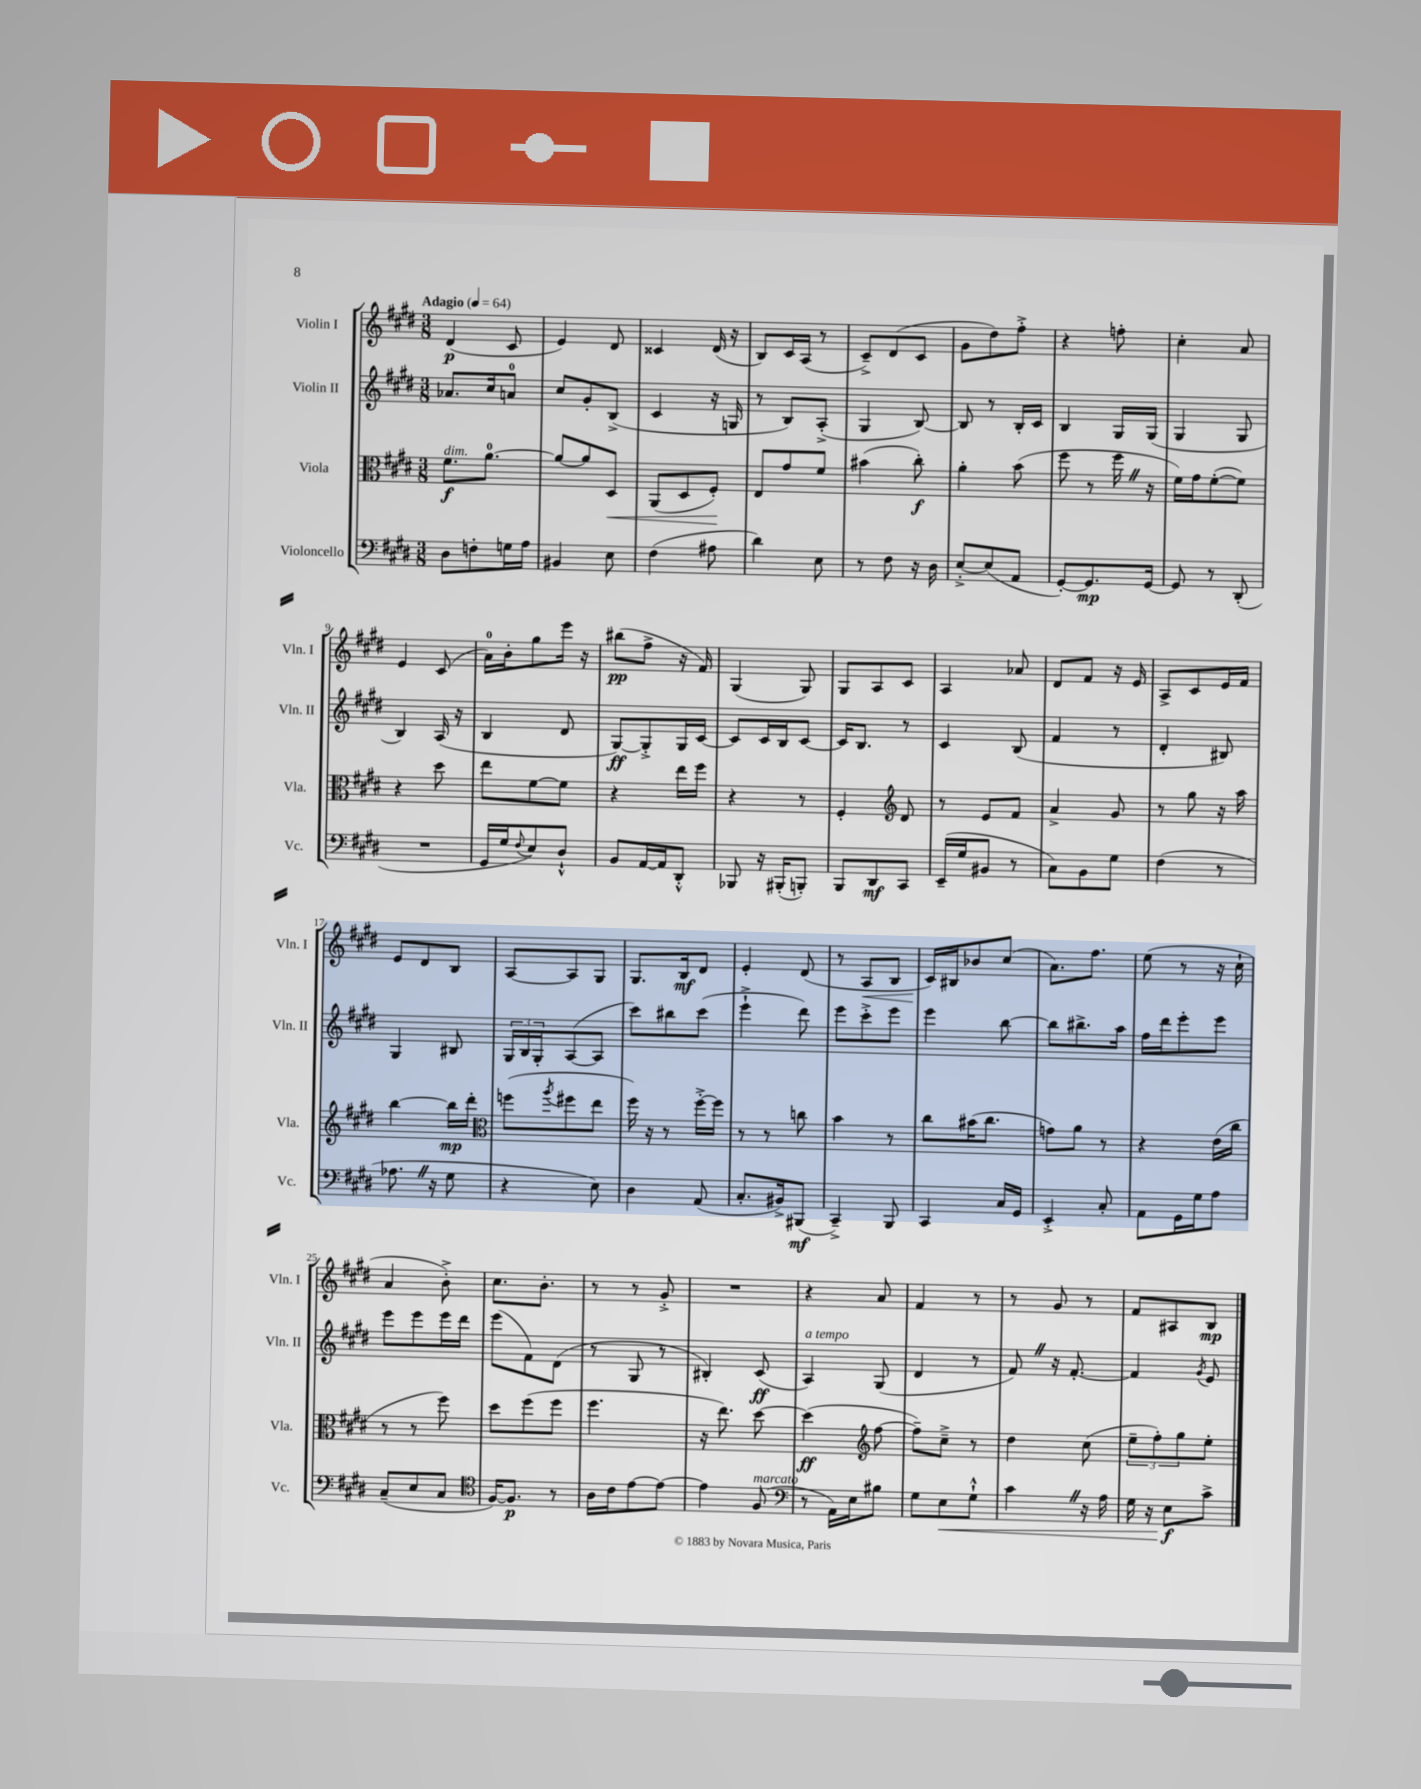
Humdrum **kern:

**kern	**dynam	**kern	**dynam	**kern	**dynam	**kern	**dynam
*part4	*part4	*part3	*part3	*part2	*part2	*part1	*part1
*staff4	*staff4	*staff3	*staff3	*staff2	*staff2	*staff1	*staff1
*I"Violoncello	*	*I"Viola	*	*I"Violin II	*	*I"Violin I	*
*I'Vc.	*	*I'Vla.	*	*I'Vln. II	*	*I'Vln. I	*
*clefF4	*	*clefC3	*	*clefG2	*	*clefG2	*
*k[f#c#g#d#]	*	*k[f#c#g#d#]	*	*k[f#c#g#d#]	*	*k[f#c#g#d#]	*
*M3/8	*	*M3/8	*	*M3/8	*	*M3/8	*
*MM64	*	*MM64	*	*MM64	*	*MM64	*
=1	=1	=1	=1	=1	=1	=1	=1
!	!	!	!	!	!	!LO:TX:a:B:t=Adagio	!
!	!	!LO:TX:a:i:t=dim.	!	!	!	!	!
8D#\L	.	8.f#\L	f	8.a-X/L	.	(4d#/	p
8Fn'\	.	.	.	.	.	.	.
.	.	[8.a\J	.	16cc#/k	.	.	.
16Gn\L	.	.	.	8an/J	.	8c#/	.
16A\JJ	.	.	.	.	.	.	.
=2	=2	=2	=2	=2	=2	=2	=2
4BB#X/	.	8a/L_	.	8cc#/L	.	4e/)	.
.	.	8a/]	.	8g#'/	.	.	.
!	!	!	!LO:HP:b	!	!	!	!
8E\	.	8D#/J	<	(8B^/J	.	8d#/	.
=3	=3	=3	=3	=3	=3	=3	=3
(4F#\	.	(8AA/L	.	4c#/	.	4c##X/	.
.	.	8D#/	.	.	.	.	.
8A#X\	.	8F#'/J)	.	16r	.	(16d#/	.
.	.	.	.	16Gn/	.	16r	.
.	.	.	[	.	.	.	.
=4	=4	=4	=4	=4	=4	=4	=4
4d#\)	.	8E/L	.	8r	.	8B/L)	.
.	.	8g#/	.	8B/L)	.	16c#/L	.
.	.	.	.	.	.	(16A/JJ	.
8E\	.	8f#/J	.	(8A'^/J	.	8r	.
=5	=5	=5	=5	=5	=5	=5	=5
8r	.	(4b#X\	.	4G#/	.	8c#~^/L)	.
8F#\	.	.	.	.	.	(8d#/	.
16r	.	8cc#'\)	f	[8B/)	.	8c#/J	.
16D#\	.	.	.	.	.	.	.
=6	=6	=6	=6	=6	=6	=6	=6
[8E'^/L	.	4a'\	.	8B/]	.	8g#\L	.
(8E/]	.	.	.	8r	.	8dd#\)	.
8AA/J	.	(8b\	.	16B'/LL	.	8ff#'^\J	.
.	.	.	.	16c#/JJ	.	.	.
=7	=7	=7	=7	=7	=7	=7	=7
[8GG#'/L)	.	8ff#\	.	4B/	.	4r	.
8.GG#/]	mp	8r	.	.	.	.	.
.	.	16ff#Z\	.	16G#/LL	.	8ffn'\	.
[16GG#/Jk	.	16r	.	(16G#/JJ	.	.	.
=8	=8	=8	=8	=8	=8	=8	=8
8GG#/]	.	16f#\LL)	.	4G#/	.	4cc#'\	.
.	.	16g#\J	.	.	.	.	.
8r	.	([8f#'\	.	.	.	.	.
(8DD#'/	.	8f#\J])	.	8G#/	.	8a/	.
!!LO:LB:g=z
=9	=9	=9	=9	=9	=9	=9	=9
4.r	.	4r	.	4B/)	.	4e/	.
.	.	8dd#\	.	(16A/	.	(8c#/	.
.	.	.	.	16r	.	.	.
=10	=10	=10	=10	=10	=10	=10	=10
16GG#/LL	.	8ee\L	.	4B/	.	16a\LL)	.
16G#/J	.	.	.	.	.	16b'\J	.
8qqF#/	.	.	.	.	.	.	.
8E/)	.	[8f#\	.	.	.	8gg#\	.
8D#`^^/J	.	8f#\J]	.	8d#/	.	16eee\Jk	.
.	.	.	.	.	.	16r	.
=11	=11	=11	=11	=11	=11	=11	=11
8BB/L	.	4r	.	[8G#/L)	ff	(8bb#X\L	pp
[16AA/L	.	.	.	8G#'^/]	.	8ff#^\J	.
16AA/J]	.	.	.	.	.	.	.
8DD#'^^/J	.	16ee\LL	.	16G#/L	.	16r	.
.	.	16ff#\JJ	.	[16c#/JJ	.	16f#/)	.
=12	=12	=12	=12	=12	=12	=12	=12
8BBB-X/	.	4r	.	8c#/L]	.	(4G#/	.
16r	.	.	.	16c#/L	.	.	.
(16BBB#X'/KL	.	.	.	16B/J	.	.	.
8BBBn'/J)	.	8r	.	[8c#/J	.	8G#/)	.
=13	=13	=13	=13	=13	=13	=13	=13
8BBB/L	.	4F#'/	.	16c#/KL]	.	8G#/L	.
.	.	.	.	8.B/J	.	.	.
8DD#/	mf	.	.	.	.	8A/	.
*	*	*clefG2	*	*	*	*	*
8CC#/J	.	8d#/	.	8r	.	8c#/J	.
=14	=14	=14	=14	=14	=14	=14	=14
(16EE~/LL	.	8r	.	4c#/	.	4A/	.
16G#/J	.	.	.	.	.	.	.
8BB#X/J	.	8e/L	.	.	.	.	.
8r	.	8f#/J	.	(8B/	.	8a-X/	.
=15	=15	=15	=15	=15	=15	=15	=15
8C#\L)	.	4a^/	.	4f#/	.	8d#/L	.
8BB\	.	.	.	.	.	8f#/J	.
8G#\J	.	8g#/	.	8r	.	16r	.
.	.	.	.	.	.	16e/	.
=16	=16	=16	=16	=16	=16	=16	=16
(4F#\	.	8r	.	4d#'/	.	8A^/L	.
.	.	8gg#\	.	.	.	8c#/	.
8r	.	16r	.	8B#X/)	.	16e/L	.
.	.	16aa\	.	.	.	16f#/JJ	.
!!LO:LB:g=z
=17	=17	=17	=17	=17	=17	=17	=17
8.A-XZ\	.	[4bb\	.	4G#/	.	8e/L	.
.	.	.	.	.	.	8d#/	.
16r	.	.	.	.	.	.	.
8G#\	.	16bb\LL]	mp	8B#X/	.	8B/J	.
.	.	16ddd#'\JJ	.	.	.	.	.
=18	=18	=18	=18	=18	=18	=18	=18
*	*	*clefC3	*	*	*	*	*
4r	.	(8ffn\L	.	24G#/LL	.	[8A/L	.
.	.	.	.	24B/	.	.	.
.	.	.	.	24G#'/J	.	.	.
.	.	8qaa/	.	.	.	.	.
.	.	8ff#X\	.	([8A/	.	8A/]	.
8E\)	.	8ee\J	.	8A/J]	.	8G#/J	.
=19	=19	=19	=19	=19	=19	=19	=19
4D#\	.	16ff#\)	.	8ccc#\L)	.	8.G#/L	.
.	.	16r	.	.	.	.	.
.	.	8r	.	8bb#X\	.	.	.
.	.	.	.	.	.	16B/k	mf
(8AA/	.	[16ff#'^\LL	.	(8ccc#\J	.	8d#/J	.
.	.	16ff#\JJ]	.	.	.	.	.
=20	=20	=20	=20	=20	=20	=20	=20
8.C#'/L	.	8r	.	4eee`^\	.	4e'/	.
.	.	8r	.	.	.	.	.
16BB#X^/k)	.	.	.	.	.	.	.
(8BBB#X/J	mf	8ccn\	.	8ddd#\)	.	(8d#/	.
=21	=21	=21	=21	=21	=21	=21	=21
4CC#~^/)	.	4b\	.	8eee\L	.	8r	.
!	!	!	!	!	!	!	!LO:HP:b
.	.	.	.	8ccc#'^\	.	8A/L	<
8BBB/	.	8r	.	8eee\J	.	8B/J	.
=22	=22	=22	=22	=22	=22	=22	=22
4CC#/	.	8cc#\L	.	4eee\	.	16c#/LL)	.
.	.	.	.	.	.	16B#X/J	[
.	.	(16b#X\K	.	.	.	8b-X/	.
.	.	8.cc#\J	.	.	.	.	.
16C#/LL	.	.	.	[8bb\	.	(8cc#/J	.
16GG#/JJ	.	.	.	.	.	.	.
=23	=23	=23	=23	=23	=23	=23	=23
4EE'^/	.	8gn\L)	.	8bb\L]	.	8.a\L)	.
.	.	8a\J	.	8.bb#X^\	.	.	.
.	.	.	.	.	.	8.ff#\J	.
8C#'/	.	8r	.	.	.	.	.
.	.	.	.	16aa\Jk	.	.	.
=24	=24	=24	=24	=24	=24	=24	=24
8AA\L	.	4r	.	16ff#\LL	.	(8ee\	.
.	.	.	.	16ddd#\J	.	.	.
16GG#\L	.	.	.	8eee'\	.	8r	.
16G#\J	.	.	.	.	.	.	.
8A\J	.	(16e\LL	.	8eee\J	.	16r	.
.	.	16cc#\JJ	.	.	.	16cc#`\	.
!!LO:LB:g=z
=25	=25	=25	=25	=25	=25	=25	=25
(8C#~/L	.	8r	.	8eee\L	.	4a/	.
8E/	.	8r	.	8eee\	.	.	.
8C#/J	.	8ff#\)	.	16eee\L	.	8b'^\)	.
.	.	.	.	16ddd#\JJ	.	.	.
=26	=26	=26	=26	=26	=26	=26	=26
*clefC4	*	*	*	*	*	*	*
[16F#/KL)	.	8dd#\L	.	(8eee\L	.	8.cc#\L	.
8.F#/J]	p	.	.	.	.	.	.
.	.	(8ff#\	.	8f#\)	.	.	.
.	.	.	.	.	.	8.b'\J	.
8r	.	8ff#\J	.	(8d#\J	.	.	.
=27	=27	=27	=27	=27	=27	=27	=27
16A\LL	.	4.ff#\	.	8r	.	8r	.
16c#\J	.	.	.	.	.	.	.
[8e\	.	.	.	8G#/	.	8r	.
8e\J_	.	.	.	8r	.	8g#'^/	.
=28	=28	=28	=28	=28	=28	=28	=28
4e\]	.	16r	.	4B#X'/)	.	4.r	.
.	.	8.ee\)	.	.	.	.	.
!LO:TX:a:i:t=marcato	!	!	!	!	!	!	!
(8F#/	.	[8dd#\	.	(8c#/	ff	.	.
=29	=29	=29	=29	=29	=29	=29	=29
*clefF4	*	*	*	*	*	*	*
!	!	!	!	!LO:TX:a:i:t=a tempo	!	!	!
8r	.	(4dd#\]	ff	4A/)	.	4r	.
16AA\LL)	.	.	.	.	.	.	.
16E\J	.	.	.	.	.	.	.
*	*	*clefG2	*	*	*	*	*
8B#X\J	.	[8ff#\	.	(8G#/	.	8a/	.
=30	=30	=30	=30	=30	=30	=30	=30
8G#\L	.	8ff#~\L])	.	4d#/	.	4f#/	.
!	!LO:HP:b	!	!	!	!	!	!
8E\	<	8cc#~^\J	.	.	.	.	.
8G#`^^\J	.	8r	.	8r	.	8r	.
=31	=31	=31	=31	=31	=31	=31	=31
4c#Z\	.	4dd#\	.	8f#Z/)	.	8r	.
.	.	.	.	16r	.	8g#/	.
.	.	.	.	[8.f#'/	.	.	.
16r	.	(8cc#\	.	.	.	8r	.
16A\	.	.	.	.	.	.	.
=32	=32	=32	=32	=32	=32	=32	=32
16G#\	.	12ee~\L	.	4f#/]	.	8f#/L	.
16r	.	.	.	.	.	.	.
.	.	12ff#'\)	.	.	.	.	.
8E\L	f	.	.	.	.	8A#X/	.
.	.	12gg#\	.	.	.	.	.
.	.	.	.	8qg#/	.	.	.
8c#^\J	[	8ee'\J	.	8e/	.	8B/J	mp
==	==	==	==	==	==	==	==
*-	*-	*-	*-	*-	*-	*-	*-
